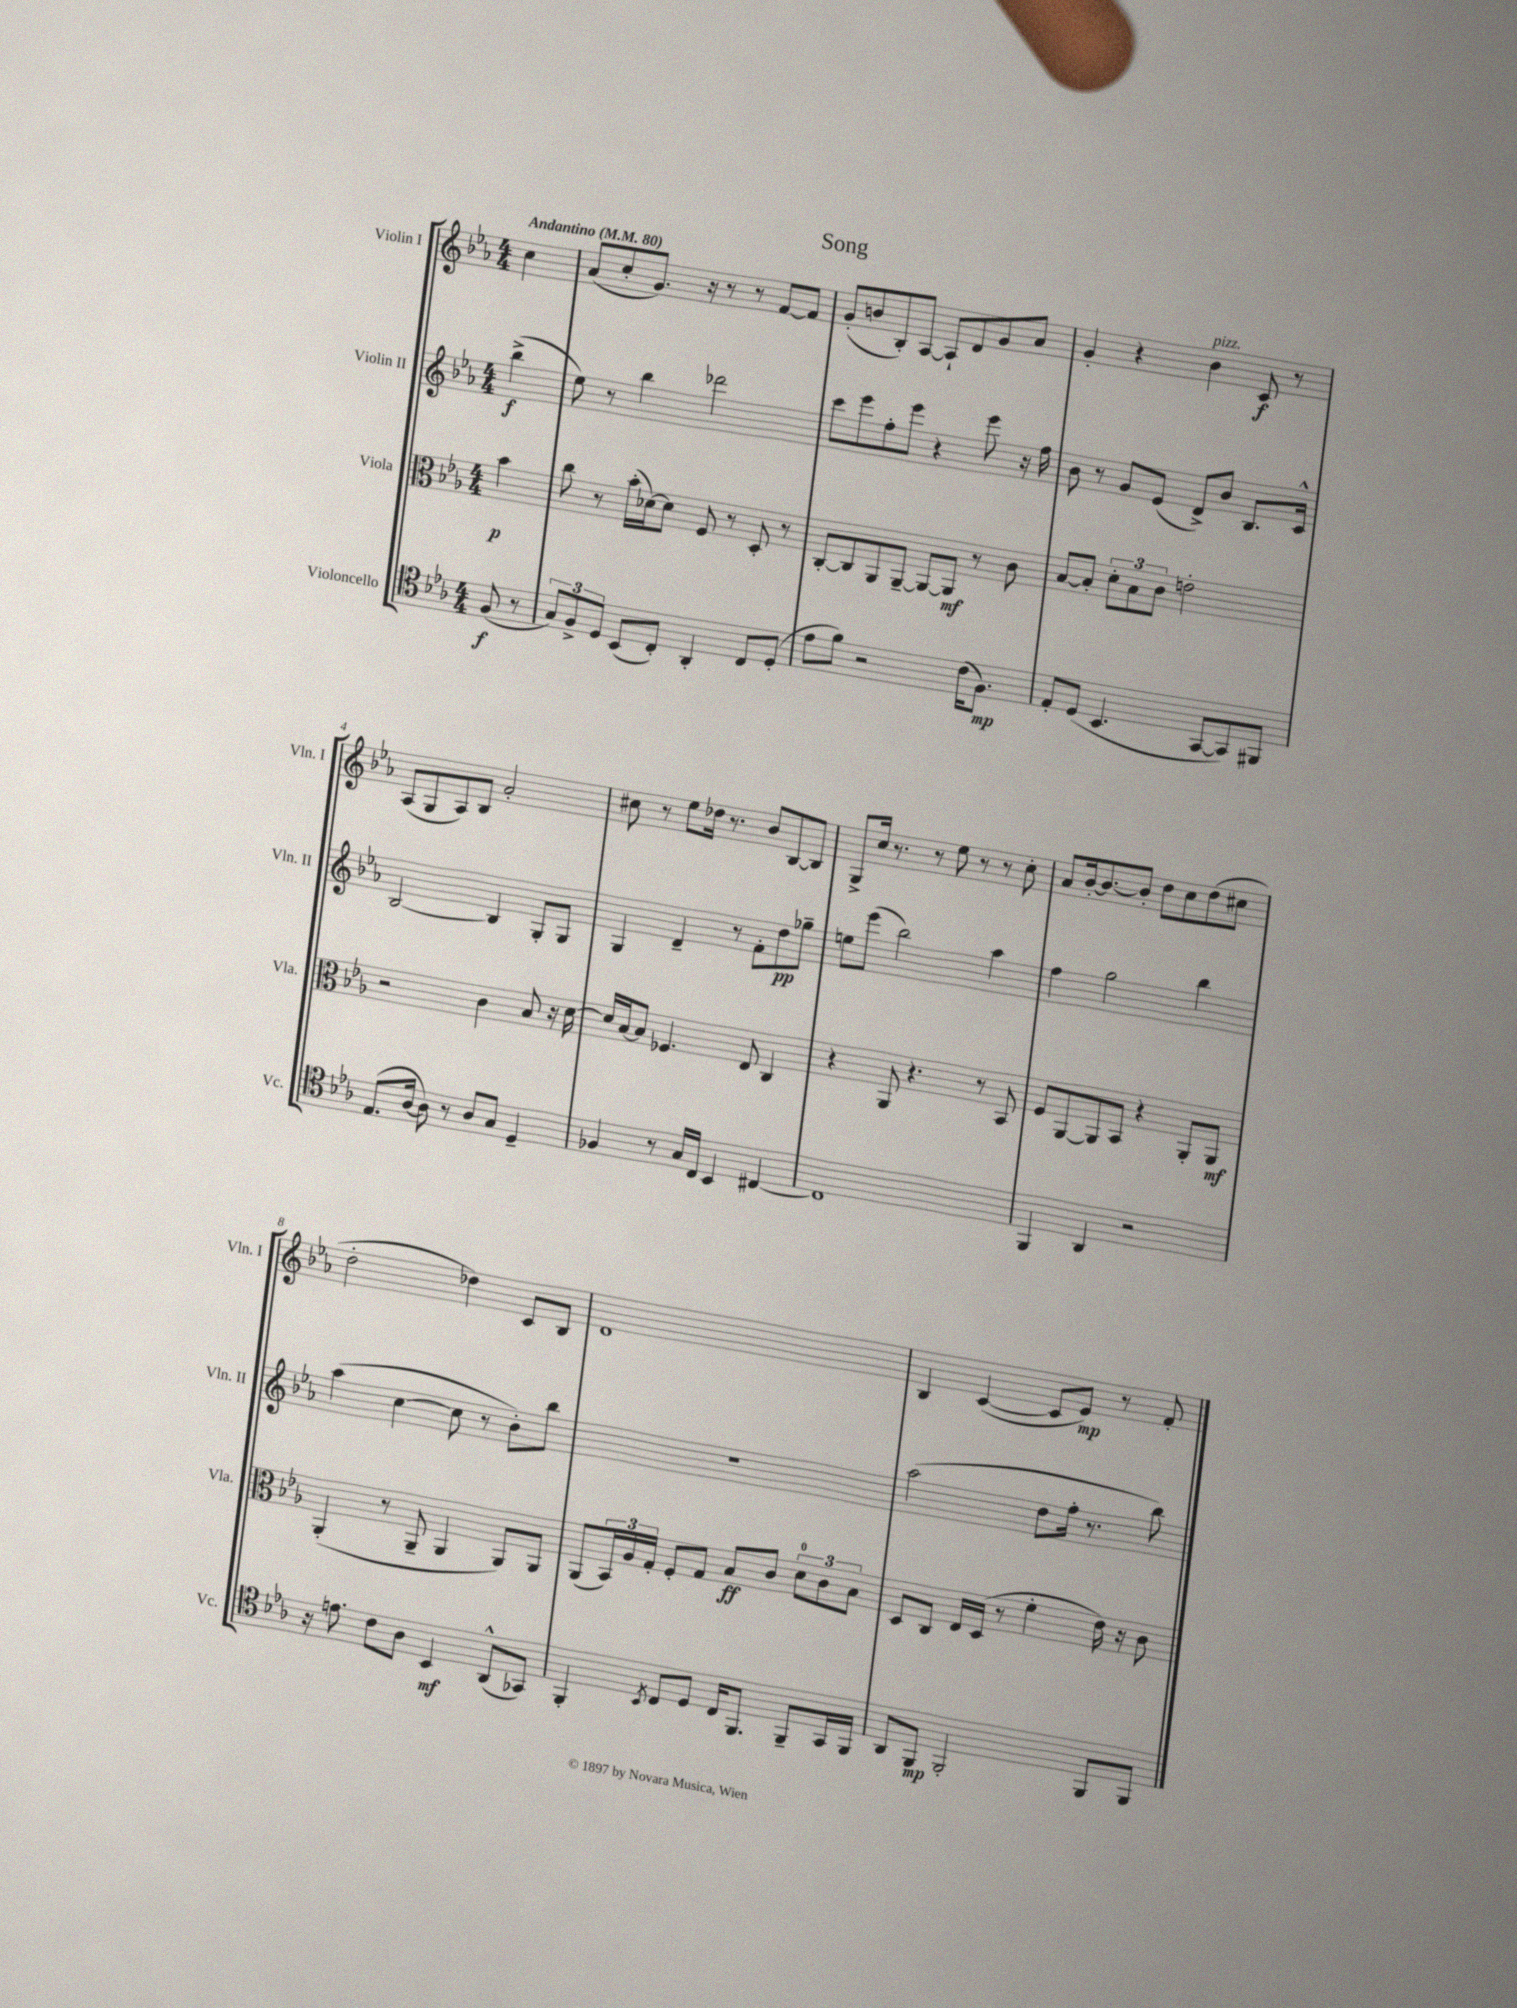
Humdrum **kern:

**kern	**kern	**kern	**kern
*staff4	*staff3	*staff2	*staff1
*clefC4	*clefC3	*clefG2	*clefG2
*k[b-e-a-]	*k[b-e-a-]	*k[b-e-a-]	*k[b-e-a-]
*M4/4	*M4/4	*M4/4	*M4/4
*MM80	*MM80	*MM80	*MM80
(8F	4b-	(4bb-^	4cc
8r	.	.	.
=	=	=	=
12G)	8cc	8ee-)	(8a-
12F^	.	.	.
.	8r	8r	8cc'
12D	.	.	.
(8BB-	(16b-'	4bb-	8.g)
.	[16d-)	.	.
8C')	8d-]	.	.
.	.	.	16r
4AA-'	8F	2ddd-	8r
.	8r	.	8r
8C	8D'	.	[8f
(8D'	8r	.	8f]
=	=	=	=
8e-	[8C'	8ccc	(8g'
8f)	8C]	8eee-	8b
2r	8AA-	8ff'	8B-')
.	[8AA-~	8eee-	[8A-
.	8AA-_	4r	8A-`]
.	8AA-]	.	8d
(16c	8r	8eee-	8g
8.F)	.	.	.
.	8c	16r	8a-
.	.	16ff	.
=	=	=	=
8E-'	[8B-	8b-	4g'
(8D	8B-']	8r	.
4.BB-	12d'	8g	4r
.	12B-	.	.
.	.	(8e-	.
.	12c	.	.
.	2e'	8d^)	4b-
[8GG	.	8b-	.
8GG])	.	8.B-	8c
8FF#	.	.	8r
.	.	16c^^	.
=	=	=	=
(8.E-	2r	[2B-	(8A-
.	.	.	8G
[16A-	.	.	.
8A-])	.	.	8A-)
8r	.	.	8B-
8A-	4c	4B-]	2a-'
8G	.	.	.
4D~	8B-	8G'	.
.	16r	8G	.
.	[16d	.	.
=	=	=	=
4F-	16d]	4G	8cc#
.	[16B-	.	.
.	8B-]	.	8r
8r	4.F-	4d~	8ee-
16G	.	.	16dd-
16C	.	.	8.r
4BB-	.	8r	.
.	8E-	8f'	8b-
[4C#	4C	8dd	[8B-
.	.	8gg-~	8B-]
=	=	=	=
1C#]	4r	8ee	8G^
.	.	(8eee-	16cc
.	.	.	8.r
.	8AA-	2bb-)	.
.	4.r	.	8r
.	.	.	8ee-
.	.	.	8r
.	8r	4aa-	8r
.	8BB-	.	8cc'
=	=	=	=
4FF	8F	4ff	8a-
.	[8AA-	.	[16b-'
.	.	.	8.b-_
4AA-	8AA-]	2gg	.
.	8BB-	.	8b-']
2r	4r	.	8dd
.	.	.	8cc
.	8AA-'	4bb-	(8dd
.	8AA-	.	8cc#
=	=	=	=
16r	(4AA-'	(4aa-	2dd'
8.e	.	.	.
8c	8r	[4cc	.
8A-	8AA-~	.	.
4BB-	4AA-	8cc]	4dd-)
.	.	8r	.
(8AA-^^	8AA-)	8b-')	8c
8GG-)	8AA-	8bb-	8B-
=	=	=	=
4FF'	(8AA-	1r	1d
.	24BB-)	.	.
.	24A-	.	.
.	24G'	.	.
8qBB-	.	.	.
8C	8F'	.	.
8D	8G	.	.
16C	8B-	.	.
8.FF	.	.	.
.	8c	.	.
8FF~	12d	.	.
.	12c	.	.
16GG	.	.	.
.	12B-	.	.
16FF	.	.	.
=	=	=	=
8AA-	8D	(2aa-	4B-
8FF	8C	.	.
2FF'	16E-	.	([4c
.	(16D	.	.
.	8r	.	.
.	4f'	8dd	8c]
.	.	16ff'	8e-)
.	.	8.r	.
8FF	16e-)	.	8r
.	16r	.	.
8FF	8c	8bb-)	8f'
==	==	==	==
*-	*-	*-	*-
